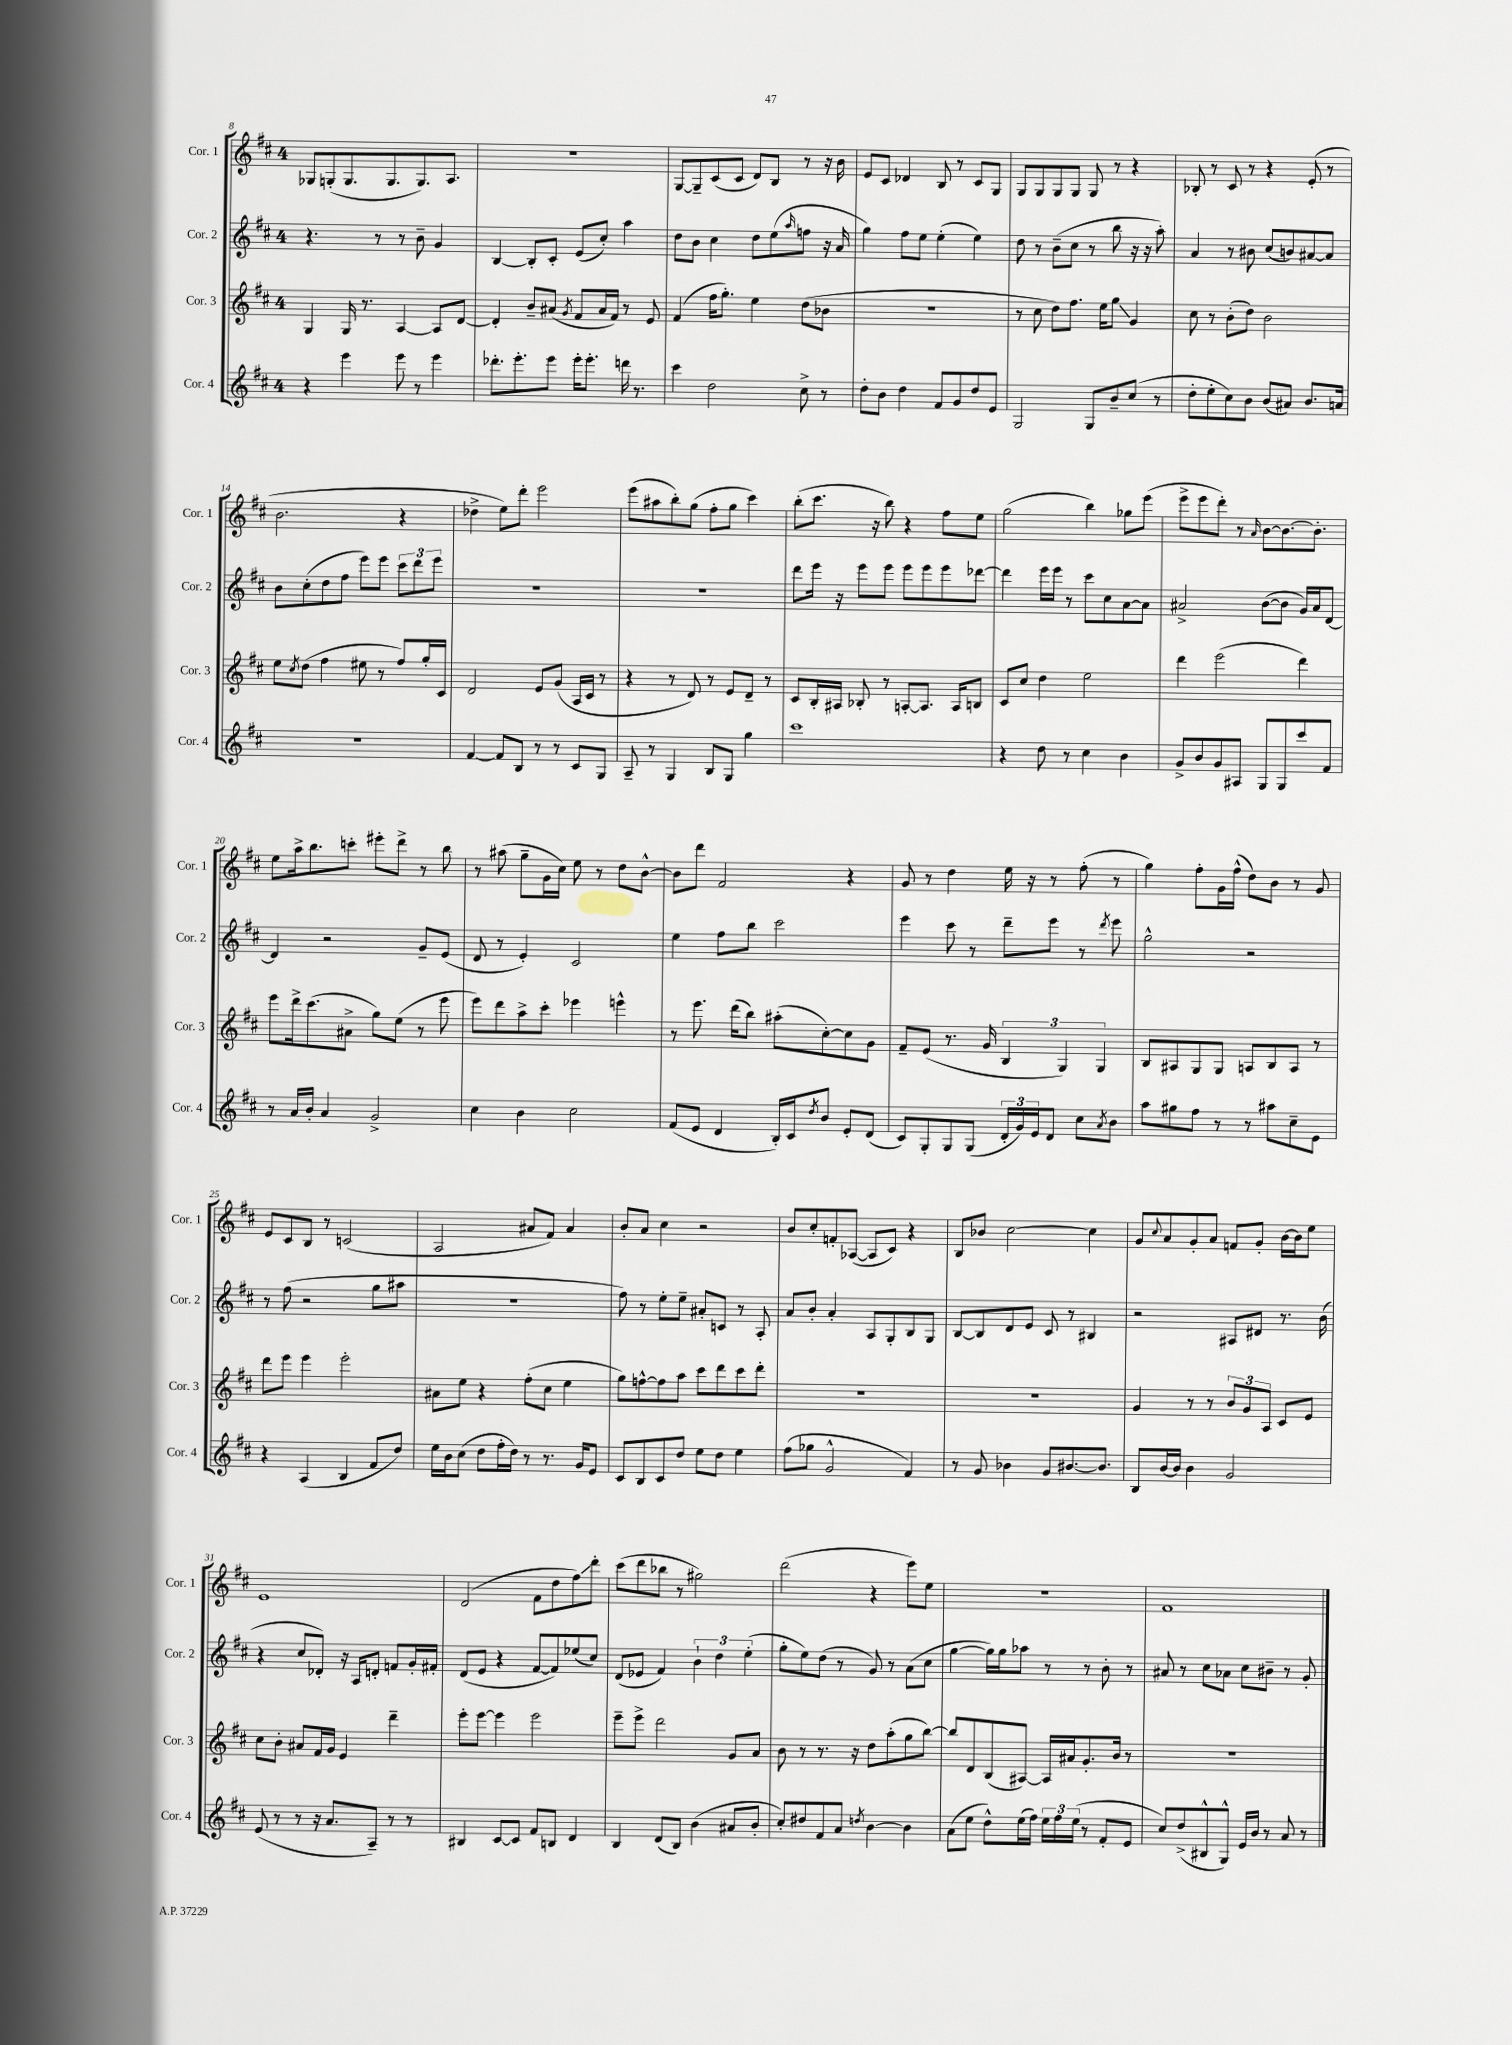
<<
\new StaffGroup <<
\new Staff = "s0" \with { instrumentName = "Cor. 1" shortInstrumentName = "Cor. 1" } {
    \clef treble \key d \major \once \override Staff.TimeSignature.style = #'single-digit \time 4/4
    ges8 g8-.( g8. g8. g8.) a8. |
    R1 |
    g8~ g8-- cis'8( cis'8 d'8) b8 r8 r16 b'16 |
    e'8 cis'8 des'4 b8 r8 cis'8 g8 |
    g8 g8 g8 g8 g8 r8 r4 |
    bes8-. r8 cis'8 r8 r4 e'8-.( r8 |
    b'2. r4 |
    des''4-> e''8) d'''8-. e'''2 |
    e'''8( ais''8 b''8-.) g''8( fis''8-. g''8 cis'''4) |
    b''8-.( cis'''8. r16 b''8) r4 fis''8 e''8 |
    g''2( b''4) ges''8 e'''8( |
    e'''8-> e'''8 d'''8-.) r8 \grace { a'16 } b'8~ b'8.~ b'8.-. |
    e''8 a''16-> b''8. c'''8-. eis'''8-. d'''8-> r8 b''8 |
    r8 ais''8( g''8-- g'16 cis''16) e''8 r8 d''8 b'8~-^ |
    b'8 d'''8 fis'2 r4 |
    g'8 r8 d''4 e''16 r16 r8 fis''8-.( r8 |
    g''4) fis''8-. g'16 fis''16-^( d''8) b'8 r8 g'8 |
    e'8 cis'8 b8 r8 c'2( |
    a2 ais'8 fis'8) ais'4 |
    b'8-. a'8 cis''4 r2 |
    b'8 cis''8-. f'8-. aes8~( aes8 cis'8) r4 |
    b8 bes'8 cis''2~ cis''4 |
    g'8 \appoggiatura { cis''8 } a'8 g'8-. a'8 f'8 g'8-. b'16~ b'16 e''8 |
    e'1 |
    d'2( fis'8 d''8 fis''8\glissando) d'''8-. |
    cis'''8( d'''8 bes''8 r8 gis''2) |
    d'''2( r4 e'''8) e''8 |
    R1 |
    fis'1 \bar "|." |
}
\new Staff = "s1" \with { instrumentName = "Cor. 2" shortInstrumentName = "Cor. 2" } {
    \clef treble \key d \major \once \override Staff.TimeSignature.style = #'single-digit \time 4/4
    r4. r8 r8 b'8-- g'4 |
    b4~ b8-. cis'8-. e'8( cis''8-.) a''4 |
    d''8 b'8 cis''4 d''8 e''8( \grace { a''16 } f''8 r16 a'16 |
    g''4) fis''8 e''8 e''4-.( e''4) |
    d''8 r8 b'8--( cis''8 r8 b''8 r16 r16 a''8-.) |
    a'4 r8 bis'8 cis''8( b'8) ais'8~ ais'8 |
    b'8 cis''8-.( d''8 fis''8 e'''8) e'''8 \tuplet 3/2 { cis'''8 d'''8 e'''8 } |
    R1 |
    R1 |
    d'''8 e'''16 r16 e'''8 e'''8 e'''8 e'''8 e'''8 des'''8~ |
    des'''4 e'''16 e'''16 r8 cis'''8 cis''8 a'8~ a'8 |
    ais'2-> b'8~( b'8 g'16) ais'16 d'8~ |
    d'4 r2 g'8-- e'8( |
    d'8 r8 e'4-.) cis'2 |
    e''4 fis''8 b''8 cis'''2 |
    e'''4 cis'''8 r8 d'''8-- e'''8 r8 \acciaccatura { d'''8 } e'''8 |
    g''2-^ r2 |
    r8 fis''8( r2 g''8 ais''8 |
    R1 |
    fis''8) r8 e''8-. e''8-- ais'8-. c'8 r8 a8-. |
    a'8 b'8-. a'4-. a8 g8-. b8 g8 |
    b8~ b8 d'8 e'8 cis'8 r8 bis4 |
    r2 ais8 dis'8 r8. b'16( |
    r4 cis''8 des'8-.) r16 a16 d'8-. f'8 g'16-. fis'16-. |
    d'8( e'8 r4 fis'8~ fis'8) ees''8( cis''8) |
    d'8( ees'8 fis'4) \tuplet 3/2 { b'4-! d''4 e''4-.( } |
    g''8-. e''8) d''8( r8 g'8) r8 a'8( cis''8 |
    g''4~ g''16) g''16 aes''8 r8 r8 b'8-. r8 |
    ais'8 r8 cis''8 aes'8 cis''8 bis'8-- r8 g'8-. \bar "|." |
}
\new Staff = "s2" \with { instrumentName = "Cor. 3" shortInstrumentName = "Cor. 3" } {
    \clef treble \key d \major \once \override Staff.TimeSignature.style = #'single-digit \time 4/4
    g4 g16 r8. a4~ a8 d'8~ |
    d'4-. b'8-- ais'8( \acciaccatura { g'8 } fis'8 ais'16 fis'16) r8 e'8 |
    fis'4( fis''16 g''8.-.) e''4 d''8( bes'8 |
    R1 |
    r8 cis''8 d''8) fis''8. e''16 g''8\glissando g'4 |
    cis''8 r8 b'8-.( d''8) b'2 |
    e''8 \acciaccatura { cis''8 } d''8( fis''4 eis''8 r8 fis''8) g''16-. cis'16 |
    d'2 e'8 g'8( a16 cis'16 r8 |
    r4 r8 d'8) r8 e'8 d'8-- r8 |
    cis'8 b16-. ais16 bes8-. r8 a8~-. a8. a16 b8 |
    cis'8 cis''8 d''4 e''2 |
    d'''4 e'''2( d'''4) |
    e'''8 d'''16-> cis'''8.( ais'8-> g''8) e''8( r8 e'''8 |
    e'''8) d'''8 a''8-> cis'''8-. ees'''4 e'''4-^ |
    r8 e'''8. d'''16( b''8) ais''8-.( cis''8~-.) cis''8 g'8 |
    fis'8-- e'8( r8. g'16 \tuplet 3/2 { b4 g4) g4 } |
    b8 ais8 g8 g8 a8 b8 a8 r8 |
    d'''8 e'''8 e'''4 e'''2-. |
    ais'8 e''8 r4 fis''8-.( cis''8 e''4 |
    g''8) f''8~-^ f''8 a''8 cis'''8 d'''8 cis'''8 d'''8-. |
    R1 |
    R1 |
    g'4 r8 r8 \tuplet 3/2 { b'8 g'8 a8 } cis'8 e'8 |
    cis''8 b'8-. ais'8 fis'16 g'16 e'4 d'''4-- |
    e'''8-. e'''8~ e'''4 e'''2 |
    e'''8-- e'''8-> d'''2 g'8 a'8 |
    b'8 r8 r8. r16 d''8 a''8-.( g''8 b''8~) |
    b''8 d'8 b8( ais8~) ais16 ais'16 g'8.-. b'16 r8 |
    R1 \bar "|." |
}
\new Staff = "s3" \with { instrumentName = "Cor. 4" shortInstrumentName = "Cor. 4" } {
    \clef treble \key d \major \once \override Staff.TimeSignature.style = #'single-digit \time 4/4
    r4 e'''4 e'''8 r8 e'''4 |
    des'''8.-. e'''8.-. e'''8 e'''16-. e'''8.-. d'''16 r8. |
    cis'''4 d''2 cis''8-> r8 |
    d''8-. b'8 d''4 fis'8 g'8 d''8 e'8 |
    g2 g8 b'8-- cis''8( r8 |
    d''8-. e''8-. cis''8) b'8 b'8( ais'8) b'8. a'16 |
    R1 |
    fis'4~ fis'8 b8 r8 r8 cis'8 g8 |
    a8-- r8 g4 b8 g8 g''4 |
    cis'''1 |
    r4 d''8 r8 cis''4 b'4 |
    g'8-> b'8 g'8 ais8 g8 g8 cis'''8 fis'8 |
    r8 a'16 b'16-. a'4 g'2-> |
    cis''4 b'4 cis''2 |
    fis'8( e'8 d'4 b16-.) cis'16 \acciaccatura { d''8 } b'8 e'8-. d'8( |
    cis'8) g8-. g8 g8( \tuplet 3/2 { d'16-. g'16) e'16 } d'8 cis''8 \acciaccatura { a'8 } b'8 |
    a''8 gis''8 fis''8 r8 r8 ais''8 cis''8-- e'8 |
    r4 a4( b4 fis'8 d''8) |
    e''16 b'16 cis''8( d''8 fis''16-. d''16) r8 r8. g'16 e'8 |
    cis'8 b8 cis'8 d''8 e''8 d''8 e''4 |
    fis''8( ges''8 g'2-^ fis'4) |
    r8 g'8 bes'4 g'8 bis'8.~ bis'8. |
    b8 b'16~ b'16 b'4 g'2 |
    e'8( r8 r8 r16 a'8. a8--) r8 r8 |
    bis4 cis'8~ cis'8 fis'8 b8 d'4 |
    b4 d'8( b8) b'4( ais'8 b'8-. |
    cis''8-.) dis''8 fis'8 a'8 \acciaccatura { d''8 } b'4~ b'4 |
    a'8( e''8 d''8-^) e''16( fis''16) \tuplet 3/2 { e''16 fis''16 e''16( } r8 fis'8-. e'8 |
    cis''8) d''8->( bis8-^ g8-^) e'16 b'16 r8 a'8 r8 \bar "|." |
}
>>
>>
\layout { \context { \Score currentBarNumber = #8 } }
